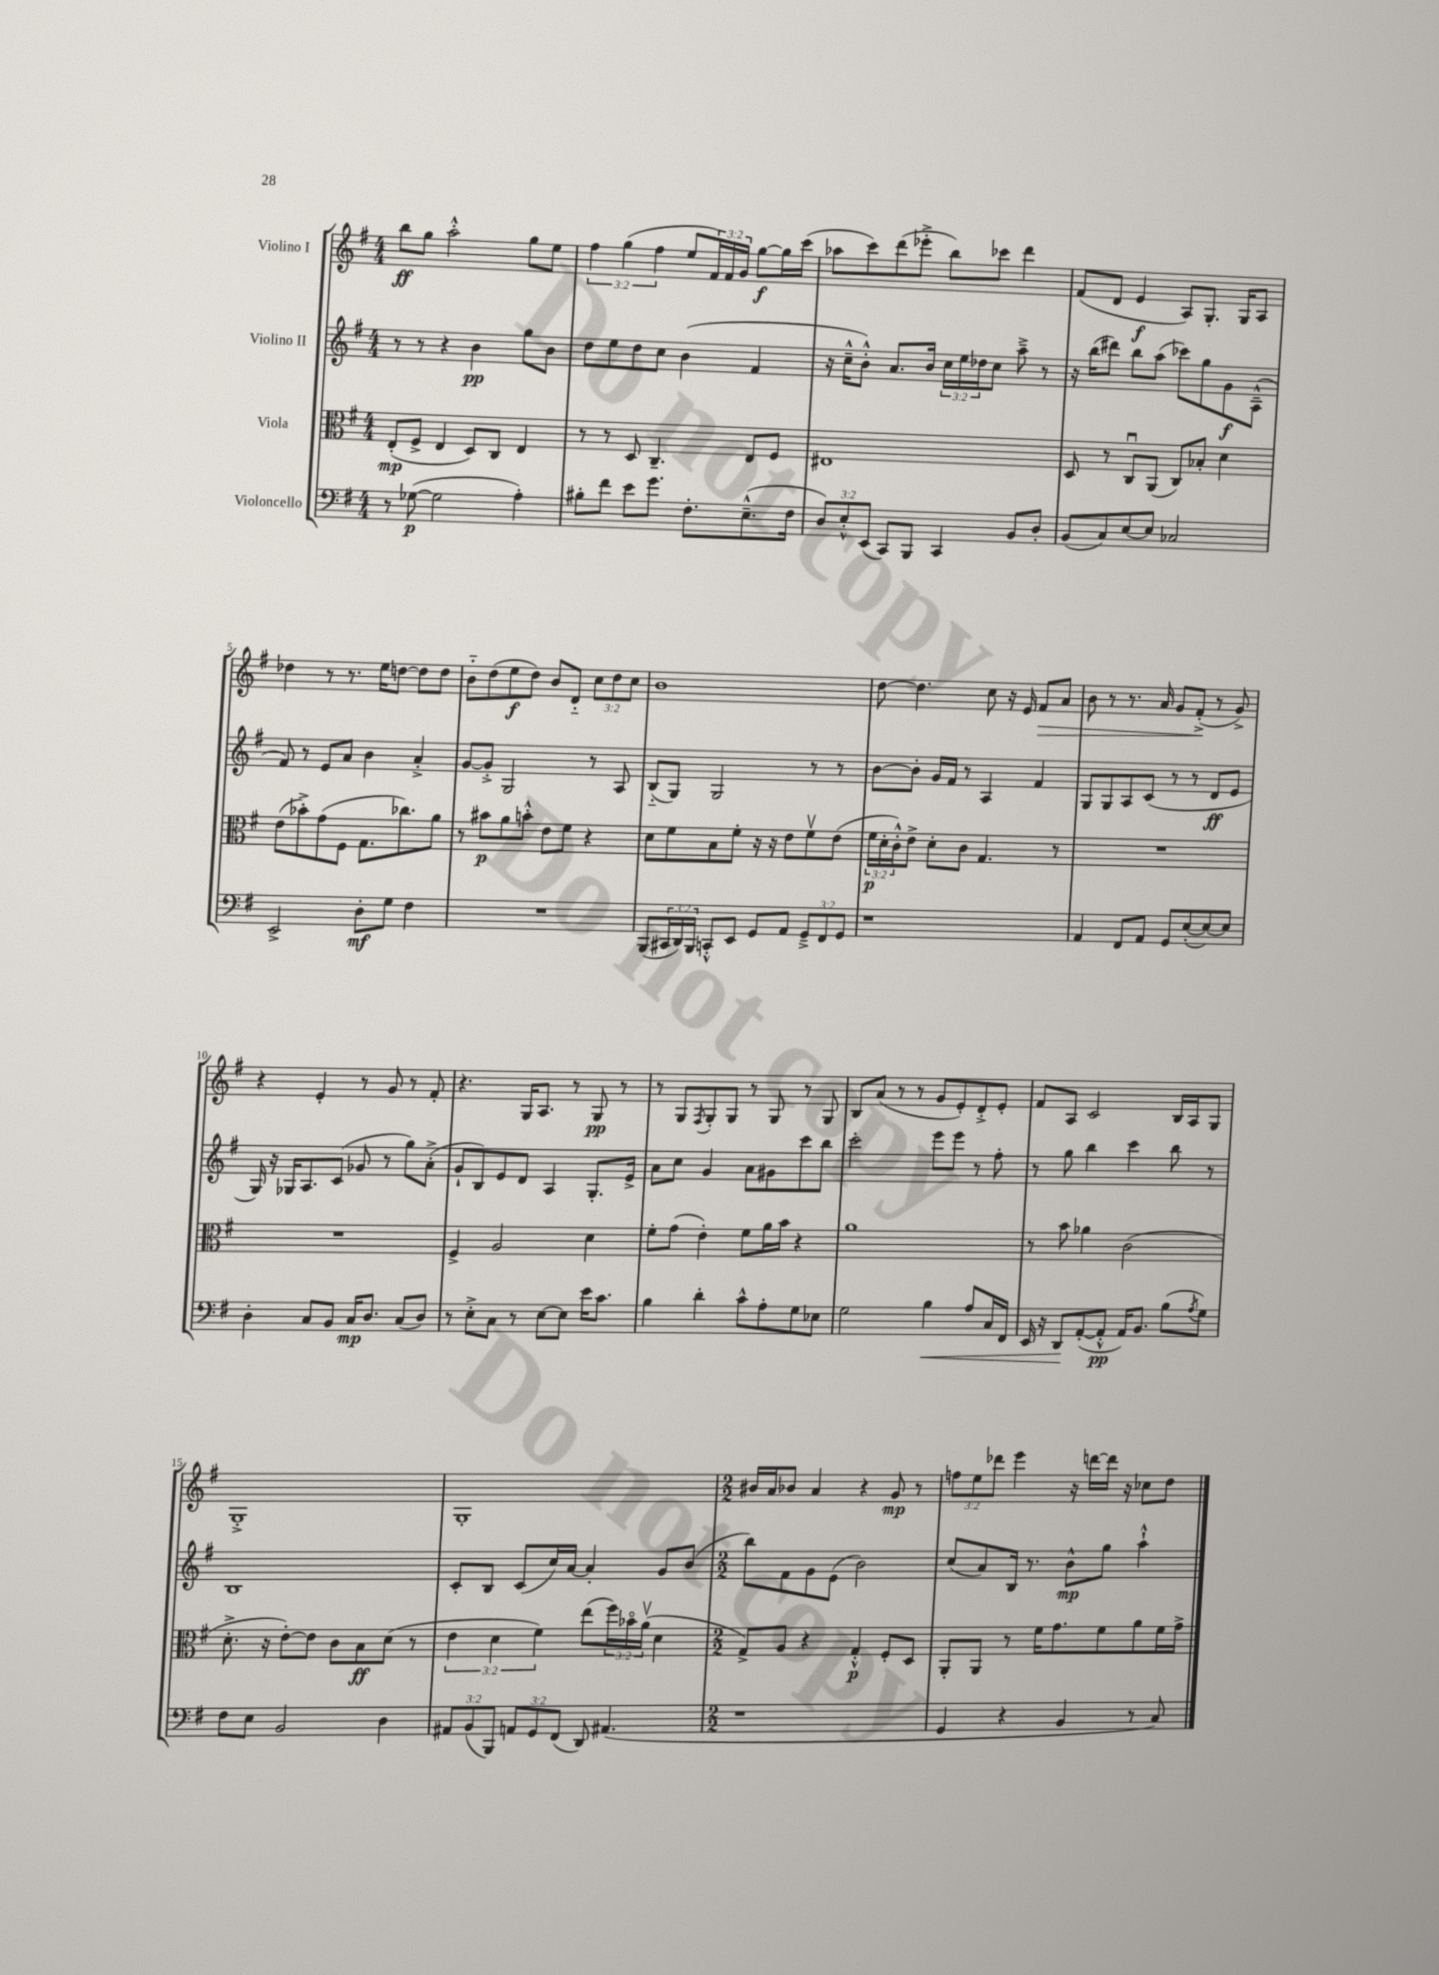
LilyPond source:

<<
\new StaffGroup <<
\new Staff = "s0" \with { instrumentName = "Violino I" } {
    \clef treble \key g \major \numericTimeSignature \time 4/4 \override Staff.TupletNumber.text = #tuplet-number::calc-fraction-text
    b''8\ff g''8 a''2-.-^ g''8 e''8 |
    \tuplet 3/2 { fis''4 g''4( fis''4 } e''8 \tuplet 3/2 { fis'16) fis'16 g'16 } g''8~\f g''16 c'''16( |
    aes''8 c'''8) d'''8( ees'''8-.-> b''8) ces'''8 d'''4 |
    fis'8( d'8 e'4\f a8) g8.-. g16 a8 |
    des''4 r8 r8. e''16 d''8~ d''8 d''8 |
    b'8-_ d''8( e''8\f d''8) b'8 d'8-_ \tuplet 3/2 { c''8 d''8 c''8 } |
    b'1 |
    d''8~ d''4. c''8 r16 e'16 fis'8\> a'8 |
    b'8 r8 r8. a'16 g'8 fis'8-.->\!( r8 g'8->) |
    r4 e'4-. r8 g'8 r8 fis'8-. |
    r4. g16 a8. r8 g8\pp r8 |
    r8 g8 \acciaccatura { fis8 } g8-. g8 r8 g8 r8 g8 |
    b8 a'8( r8 r8 g'8 e'8-.) d'8-.-> e'8-. |
    fis'8 a8 c'2 b16 a16 g8 |
    g1-.-> |
    g1-. |
    \numericTimeSignature \time 2/2 bis'16 a'16 bes'8 a'4 r4 g'8\mp r8 |
    \tuplet 3/2 { f''8 e''8 des'''8 } e'''4 r16 d'''16~ d'''16 r16 ces''8 d''8 \bar "|." |
}
\new Staff = "s1" \with { instrumentName = "Violino II" } {
    \clef treble \key g \major \numericTimeSignature \time 4/4 \override Staff.TupletNumber.text = #tuplet-number::calc-fraction-text
    r8 r8 r4 b'4\pp g''8 b'8 |
    d''8 e''8 d''8 c''8 b'4( fis'4 |
    r16 c''16---^ b'8-.-^) a'8. b'16 \tuplet 3/2 { c''16 e''16 des''16 } c''8 a''8---> r8 |
    r16 b''16( dis'''8) b''8 a''8( ces'''8) g''8 g'8\f a8---^( |
    fis'8) r8 e'8 a'8 b'4 a'4-.-> |
    g'8~ g'8-.-> g2 r8 a8 |
    b8-_( g8) g2 r8 r8 |
    b'8~ b'8-. g'16 fis'16 r8 a4 fis'4 |
    g8 g8 a8 c'8( r8 r8 d'8\ff e'8 |
    g16) r16 ges16 a8. c'8( ges'8 r8 g''8) a'8-.->( |
    g'8-! b8) e'8 d'8 a4 g8.-. e'16-> |
    a'8 c''8 g'4 a'8 gis'8 c'''8 b''8 |
    c'''2-. e'''8 e'''8 r8 fis''8-. |
    r8 g''8 b''4 c'''4 b''8 r8 |
    b1 |
    c'8-. b8 c'8( c''16) a'16~ a'4-. g'8 b'8( |
    \numericTimeSignature \time 2/2 b''8) fis'8 g'8 e'8( b'2) |
    c''8( a'8) b16 r8. b'8-^\mp g''8 a''4-!-^ \bar "|." |
}
\new Staff = "s2" \with { instrumentName = "Viola" } {
    \clef alto \key g \major \numericTimeSignature \time 4/4 \override Staff.TupletNumber.text = #tuplet-number::calc-fraction-text
    e8-.\mp( fis8-> e4 d8) c8 e4 |
    r8 r8 d8 c4.-- e8 fis8 |
    eis1 |
    d8 r8 c8\downbow a,8( c8) bes8-. d'4 |
    e'8( bes'8-.->) g'8( fis8 g8. ces''8.) a'8 |
    r8 bis'8\p a'8 b'8-.-^ e'8 fis'8 r4 |
    d'8 fis'8 b8 fis'8-. r16 r16 e'8 fis'8\upbow e'8( |
    \tuplet 3/2 { fis'16\p d'16-. c'16-.-^) } e'8-> d'8-. c'8 g4. r8 |
    R1 |
    R1 |
    fis4-> a2 d'4 |
    fis'8-. g'8( e'4-.) fis'8 a'16 b'16 r4 |
    a'1 |
    r8 b'8 aes'4 c'2( |
    d'8.-.-> r16 e'8~-.) e'8 c'8 b8\ff d'8( r8 |
    \tuplet 3/2 { e'4 d'4 fis'4) } e''8( \tuplet 3/2 { fis''16) bes'16\flageolet a'16\upbow( } d'4 |
    \numericTimeSignature \time 2/2 g8->) a8 r4 g4-.-^\p fis8-. d8 |
    a,8-. a,8 r8 fis'16 g'8. fis'8 a'8 fis'16 g'16-> \bar "|." |
}
\new Staff = "s3" \with { instrumentName = "Violoncello" } {
    \clef bass \key g \major \numericTimeSignature \time 4/4 \override Staff.TupletNumber.text = #tuplet-number::calc-fraction-text
    r8 ges8~\p( ges2 a4-.) |
    bis8-. fis'8 e'8 g'8. fis8.-. e8.---^( fis16 |
    \tuplet 3/2 { d8) e8-.-^ e,8( } c,8) b,,8 c,4 b,8 d8-. |
    b,8( c8) e8~ e8 ces2 |
    e,2-> d8-.\mf g8 fis4 |
    R1 |
    b,,8( \tuplet 3/2 { cis,16 d,16) b,,16 } c,8-.-^ e,8 g,8 a,8 \tuplet 3/2 { g,8---> fis,8 g,8 } |
    r1 |
    a,4 fis,8 a,8 g,8 e8~-.( e8~) e8 |
    d4-. c8 b,8 c16\mp d8. c8( d8) |
    r8 e8-.-> c8 r8 e8~ e8 e'16 c'8. |
    b4 d'4-. c'8-^ a8-. g8 ees8 |
    g2 b4\< a8 c16 fis,16 |
    e,16 r16 d,8\! a,8~-.( a,8-.-^\pp a,16) b,8. b8( \acciaccatura { a8 } g8) |
    fis8 e8 b,2 d4 |
    \tuplet 3/2 { ais,8 b,8( b,,8) } \tuplet 3/2 { a,8 g,8 fis,8( } d,8) ais,4.( |
    \numericTimeSignature \time 2/2 r1 |
    g,4 r4 b,4 r8 c8) \bar "|." |
}
>>
>>
